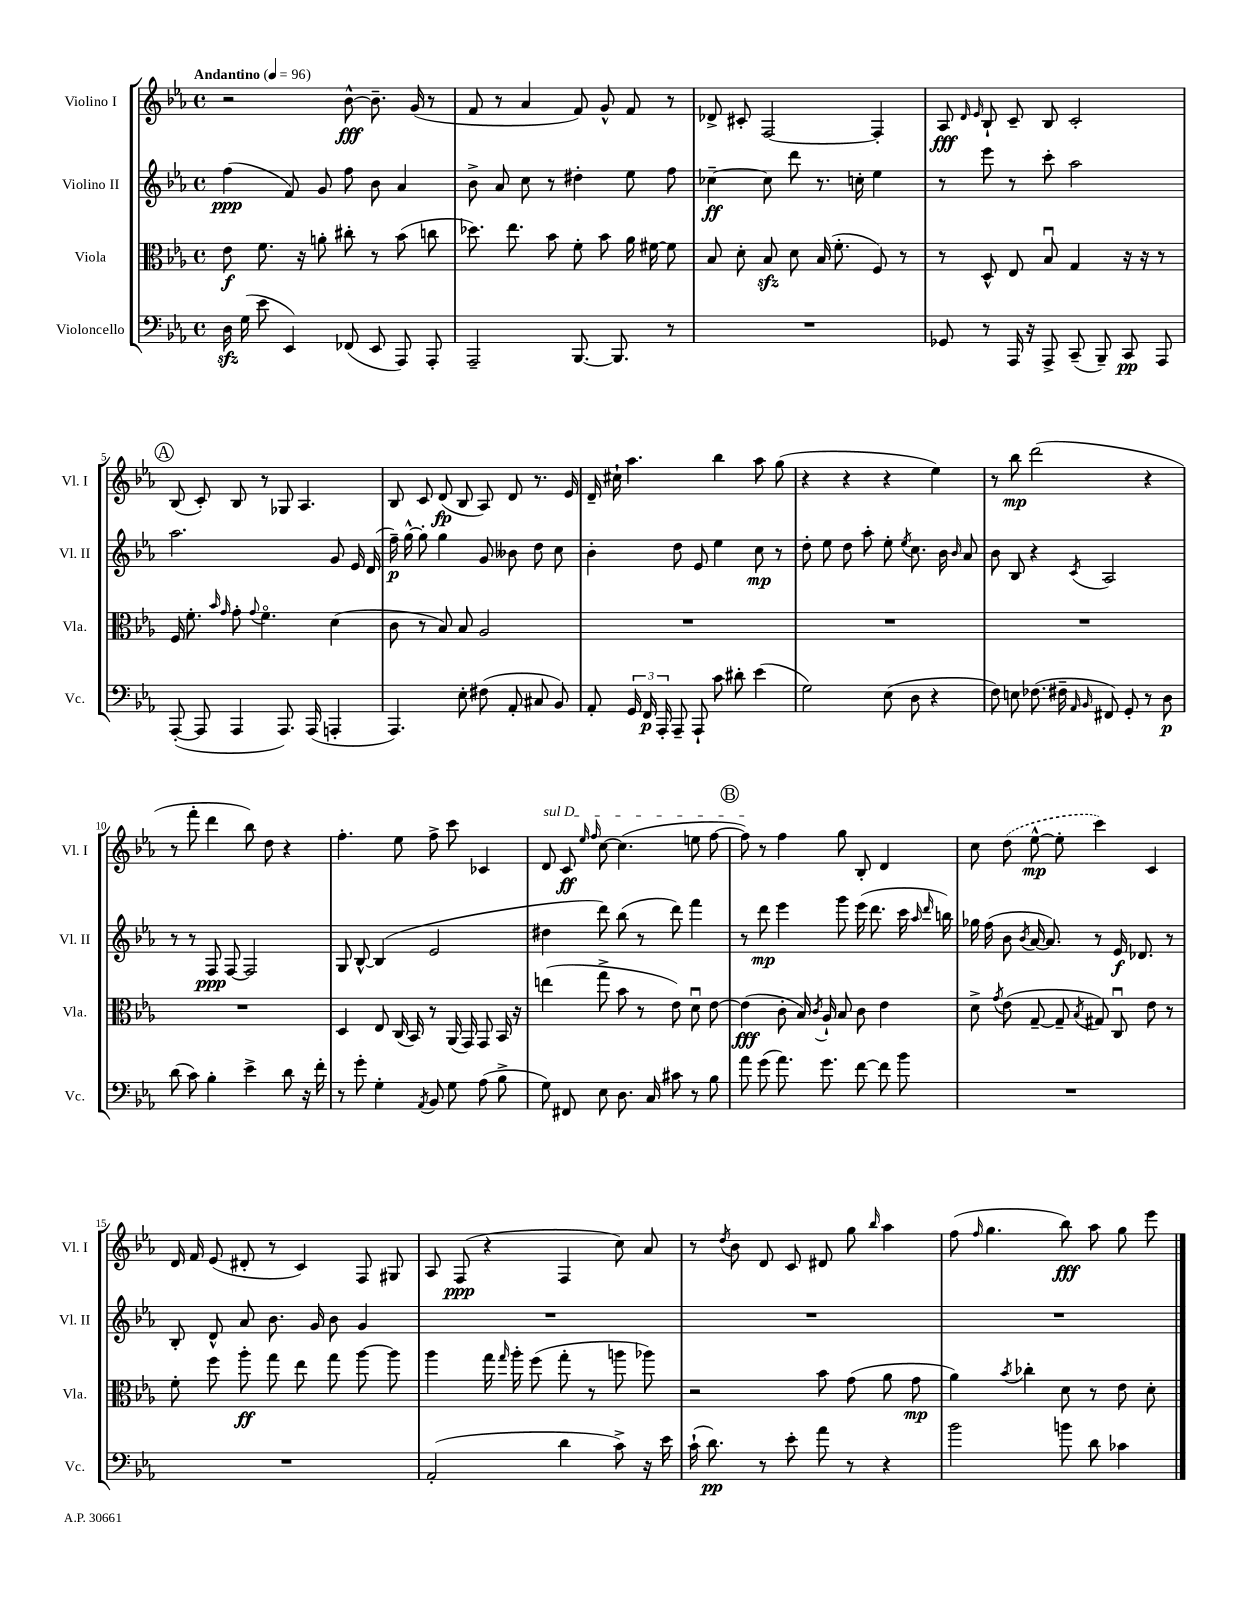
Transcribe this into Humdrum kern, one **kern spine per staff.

**kern	**kern	**kern	**kern
*staff4	*staff3	*staff2	*staff1
*clefF4	*clefC3	*clefG2	*clefG2
*k[b-e-a-]	*k[b-e-a-]	*k[b-e-a-]	*k[b-e-a-]
*M4/4	*M4/4	*M4/4	*M4/4
*met(c)	*met(c)	*met(c)	*met(c)
*MM96	*MM96	*MM96	*MM96
16D	8e-	(4ff	2r
(16G	.	.	.
8e-	8.f	.	.
4EE-)	.	8f)	.
.	16r	.	.
.	8a'	8g	.
(8FF-	8cc#'	8ff	[8b-^^
8EE-	8r	8b-	8.b-~]
8AAA-)	(8b-	4a-	.
.	.	.	(16g
8AAA-'	8cc	.	8r
=	=	=	=
2AAA-~	8.dd-)	8b-^	8f
.	.	8a-	8r
.	8.ee-	.	.
.	.	8cc	4a-
.	8b-	8r	.
[8.BBB-	8f'	4dd#'	8f)
.	8b-	.	8g^^
8.BBB-]	.	.	.
.	16a-	8ee-	8f
.	[16f#	.	.
8r	8f#]	8ff	8r
=	=	=	=
1r	8B-	[4cc-~	8d-^
.	8d'	.	8c#'
.	8B-	8cc-]	[2F
.	8d	8ddd	.
.	(16B-	8.r	.
.	8.f'	.	.
.	.	16cc'	.
.	8F)	4ee-	4F']
.	8r	.	.
=	=	=	=
8GG-	8r	8r	8A-
.	.	.	16qqd
.	.	.	16qqe-
8r	8D^^	8eee-	8B-`
16AAA-	8E-	8r	8c~
16r	.	.	.
8AAA-^	8B-u	8ccc'	8B-
(8CC~	4G	2aa-	2c'
8BBB-~)	.	.	.
8CC	16r	.	.
.	16r	.	.
8AAA-	8r	.	.
=	=	=	=
([8AAA-'	16F	2.aa-	(8B-
.	8.f'	.	.
8AAA-]	.	.	8c')
.	16qqb-	.	.
.	16qqg	.	.
4AAA-	8g'	.	8B-
.	8qqg	.	.
.	4.fo	.	8r
8.AAA-)	.	.	8G-
.	.	.	4.A-
(16AAA-	.	.	.
4AAA'	(4d	8g	.
.	.	16e-	.
.	.	(16d	.
=	=	=	=
4.AAA-)	8c	16ff~)	8B-
.	.	[16gg^^	.
.	8r	8gg']	8c
.	8B-)	4gg	(8d
8E-'	8B-	.	8B-
(8F#	2A-	8g	8A-)
8AA-'	.	8b--	8d
8C#	.	8dd	8.r
8BB-)	.	8cc	.
.	.	.	16e-
=	=	=	=
8AA-'	1r	4b-'	16d~
.	.	.	16cc#`
24GG	.	.	4.aa-
24FF	.	.	.
24AAA-'	.	.	.
8AAA-~	.	8dd	.
8AAA-`	.	8e-	.
8c	.	4ee-	4bb-
8d#'	.	.	.
(4e-	.	8cc	8aa-
.	.	8r	(8gg
=	=	=	=
2G)	1r	8dd'	4r
.	.	8ee-	.
.	.	8dd	4r
.	.	8aa-'	.
(8E-	.	8ee-'	4r
.	.	8qee-	.
8D	.	8.cc	.
4r	.	.	4ee-)
.	.	16b-	.
.	.	16qqb-	.
.	.	8a-	.
=	=	=	=
8F)	1r	8b-	8r
8E	.	8B-	8bb-
(8.F-	.	4r	(2ddd
16F#~	.	.	.
16qqAA-	.	.	.
16qqBB-	.	8qc	.
8FF#)	.	2A-	.
8GG'	.	.	.
8r	.	.	4r
8D	.	.	.
=	=	=	=
(8d	1r	8r	8r
8c)	.	8r	8fff'
4B-'	.	8F	4ddd
.	.	[8F	.
4e-^	.	2F]	8bb-)
.	.	.	8dd
8d	.	.	4r
16r	.	.	.
16f'	.	.	.
=	=	=	=
8r	4D	8G	4.ff'
8g'	.	[8B-^^	.
4G'	8E-	(4B-]	.
.	(16C	.	8ee-
.	16BB-)	.	.
8qAA-	.	.	.
8BB-	8r	2e-	8ff^
8G	(16AA-	.	8ccc
.	16GG)	.	.
(8A-	8GG	.	4c-
8B-^	16BB-	.	.
.	16r	.	.
=	=	=	=
8G)	(4ee	4dd#	8d
8FF#	.	.	8c
.	.	.	16qqee-
.	.	.	16qqff
8E-	8gg^	8ddd)	[8cc
8.D	8b-	(8bb-	(4.cc]
.	8r	8r	.
16C	.	.	.
8c#	8e-)	8ddd)	.
8r	8du	4fff	8ee
8B-	[8e-	.	[8ff
=	=	=	=
8a-	(4e-]	8r	8ff])
(8g	.	8ddd	8r
8.a-)	8c'	4eee-	4ff
.	16B-)	.	.
.	8qc	.	.
8.g	16A-`	.	.
.	8B-	8ggg	8gg
[8f	8c	(16eee-	8B-'
.	.	8.ddd	.
8f]	4e-	.	4d
8b-	.	16ccc	.
.	.	16qqaa-	.
.	.	16qqddd	.
.	.	16bb)	.
=	=	=	=
1r	8d^	16gg-	8cc
.	.	(16ff	.
.	8qg	.	.
.	(8e-	8b-	(8dd
.	.	8qb-	.
.	[8G~	[16a-	[8ee-^^
.	.	8.a-])	.
.	8G~]	.	8ee-']
.	8qB-	.	.
.	8G#)	8r	4ccc)
.	8Cu	16e-	.
.	.	8.d-	.
.	8e-	.	4c
.	8r	8r	.
=	=	=	=
1r	8f'	8B-'	16d
.	.	.	16f
.	8ff	8d^^	(8e-
.	8aa-'	8a-	8d#'
.	8gg	8.b-	8r
.	8ee-	.	4c)
.	.	16g	.
.	8gg	8b-	.
.	[8aa-	4g	8F
.	8aa-]	.	8G#
=	=	=	=
(2AA-'	4aa-	1r	8A-
.	.	.	(8F
.	16gg	.	4r
.	16qqgg	.	.
.	16aa-'	.	.
.	(8ff	.	.
4d	8gg'	.	4F
.	8r	.	.
8c^)	8aa	.	8cc)
16r	8aa-)	.	8a-
16e-	.	.	.
=	=	=	=
(16c`	2r	1r	8r
8.d)	.	.	.
.	.	.	8qdd
.	.	.	8b-
8r	.	.	8d
8e-'	.	.	8c
8a-	8b-	.	8d#
8r	(8g	.	8gg
.	.	.	16qqbb-
4r	8a-	.	4aa-
.	8g	.	.
=	=	=	=
2b-	4a-)	1r	(8ff
.	.	.	16qqff
.	.	.	4.gg
.	8qb-	.	.
.	4cc-'	.	.
8b	8d	.	8bb-)
8d	8r	.	8aa-
4c-	8e-	.	8gg
.	8d'	.	8eee-
==	==	==	==
*-	*-	*-	*-
